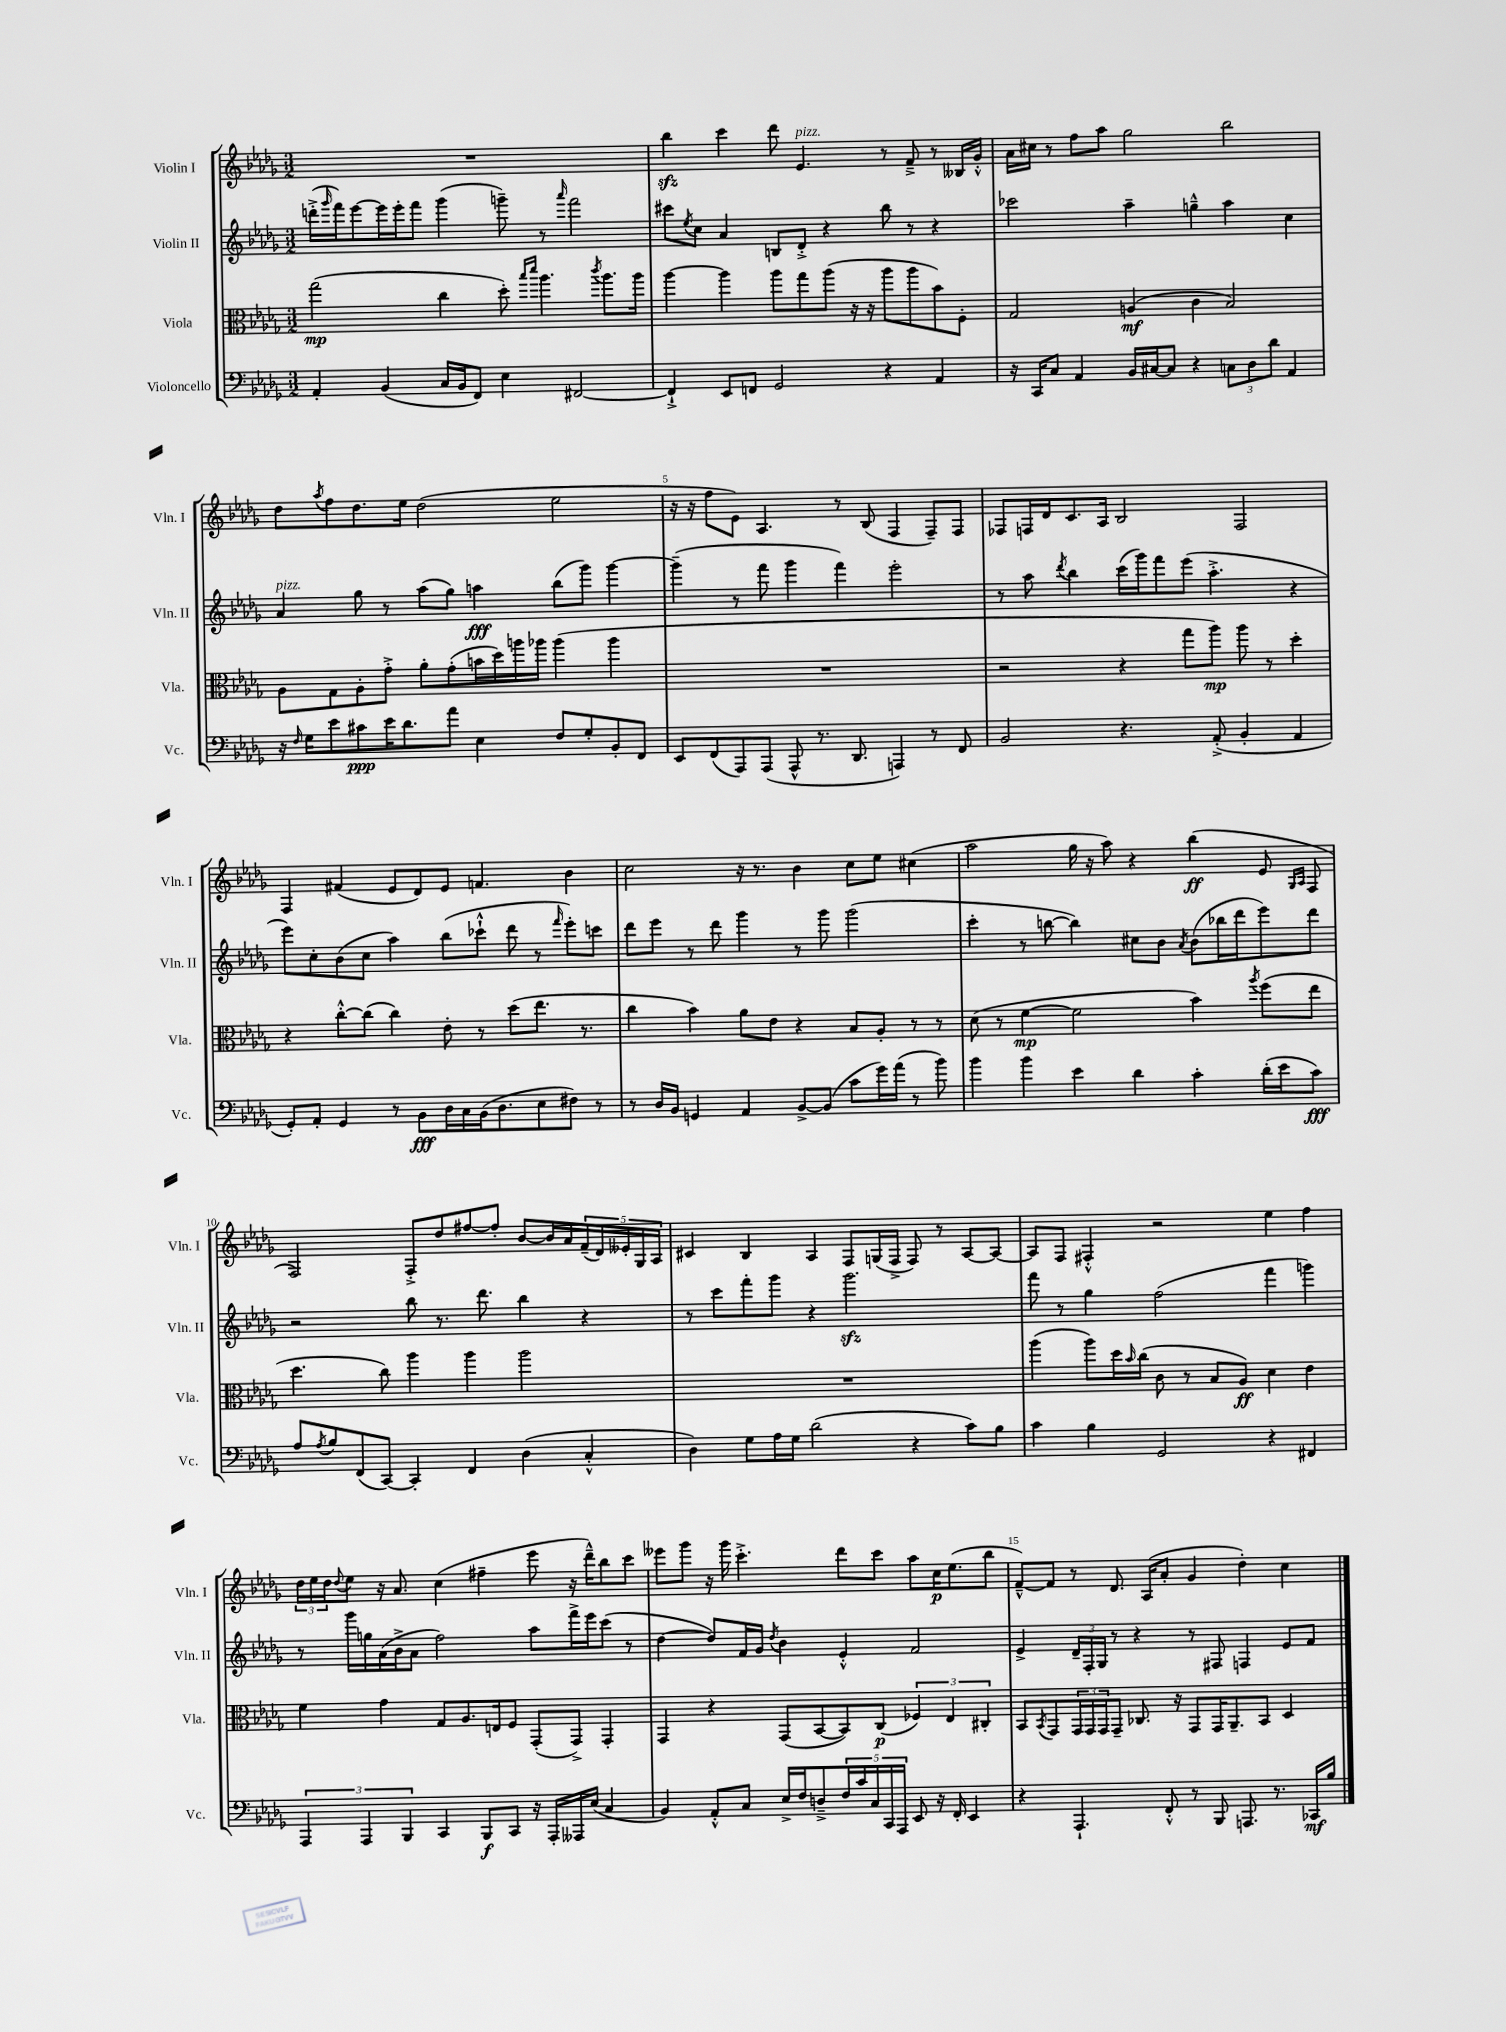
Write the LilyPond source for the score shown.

<<
\new StaffGroup <<
\new Staff = "s0" \with { instrumentName = "Violin I" shortInstrumentName = "Vln. I" } {
    \clef treble \key des \major \numericTimeSignature \time 3/2
    R1. |
    bes''4\sfz c'''4 des'''8 ees'4.^\markup { \italic "pizz." } r8 f'8---> r8 beses16 ges'16-.-^ |
    aes'16 cis''16 r8 f''8 aes''8 ges''2 bes''2 |
    des''8 \acciaccatura { aes''8 } f''8 des''8. ees''16 des''2( ees''2 |
    r16 r16 f''8 ees'8) aes4. r8 bes8( f4 f8--) f8 |
    fes8 f16 des'16 c'8. aes16 bes2 f2 |
    f4 fis'4( ees'8 des'8) ees'8 f'4. bes'4 |
    c''2 r16 r8. bes'4 c''8 ees''8 cis''4( |
    aes''2 ges''16 r16 aes''8) r4 bes''4\ff( ees'8 \grace { ges16 aes16 } f8 |
    f2) f8-.-> des''8 fis''8~ fis''8-. bes'8~ bes'16 aes'16 \tuplet 5/4 { f'16--( des'16) eeses'16-. ges16 aes16 } |
    cis'4 bes4 aes4 f8 g16( f16-> f8) r8 aes8~ aes8~ |
    aes8 f8 fis4-.-^ r2 ees''4 f''4 |
    \tuplet 3/2 { des''16 ees''16 des''16 } \appoggiatura { des''8 } ees''8 r16 aes'8. c''4( fis''4-- ees'''8 r16 des'''16---^) bes''8 c'''8 |
    eeses'''8 ges'''8 r16 ges'''16 c'''4.-.-> des'''8 c'''8 aes''8 c''16\p ees''8.( bes''8 |
    f'8~---^) f'8 r8 des'8. aes16( aes'8-. ges'4 des''4-.) c''4 \bar "|." |
}
\new Staff = "s1" \with { instrumentName = "Violin II" shortInstrumentName = "Vln. II" } {
    \clef treble \key des \major \numericTimeSignature \time 3/2
    d'''16-.->( \grace { ges'''16 } f'''16) ees'''8~ ees'''16 ees'''16-. f'''8 ges'''4( g'''8--) r8 \grace { aes'''16 } f'''2 |
    cis'''8 \acciaccatura { ees''8 } c''8 aes'4 b8 des'8-.-> r4 bes''8 r8 r4 |
    ces'''2 aes''4-- g''4---^ aes''4 c''4 |
    aes'4^\markup { \italic "pizz." } ges''8 r8 aes''8( ges''8) a''4\fff bes''8( ges'''8) ges'''4~ |
    ges'''4--( r8 f'''8 ges'''4 f'''4) ees'''2-. |
    r8 aes''8 \acciaccatura { des'''8 } bes''4 c'''16( ges'''16) f'''8 ees'''8( aes''4.-.-> r4 |
    ees'''8) c''8-. bes'8( c''8 aes''4) bes''8( ces'''8-!-^ des'''8 r8 \grace { f'''16 } ees'''8-.) c'''8 |
    des'''8 ees'''8 r8 des'''8 ges'''4 r8 ges'''8 ges'''2( |
    c'''4-. r8 b''8~ b''4) cis''8 bes'8 \acciaccatura { aes'8 } bes'8( bes''16 des'''16 ees'''8) des'''8 |
    r2 bes''8 r8. des'''8. bes''4 r4 |
    r8 c'''8 f'''8-. ges'''8 r4 ges'''2.\sfz |
    f'''8 r8 ges''4 f''2( f'''4 g'''4) |
    r8 ges'''16 g''16 aes'16( bes'16-> aes'8 f''2) aes''8 f'''16-> ees'''16 c'''8( r8 |
    des''4~ des''8) f'16 ges'16 \acciaccatura { des''8 } bes'4 ees'4-.-^ f'2 |
    ees'4-> \tuplet 3/2 { des'16-- f16-. ges16 } r8 r4 r8 fis8 f4 ees'8 f'8 \bar "|." |
}
\new Staff = "s2" \with { instrumentName = "Viola" shortInstrumentName = "Vla." } {
    \clef alto \key des \major \numericTimeSignature \time 3/2
    ges''2\mp( c''4 des''8-.) \grace { bes''16 des'''16 } aes''4. \acciaccatura { c'''8 } aes''8. aes''16 |
    aes''4~ aes''4 aes''8 ges''8 aes''8( r16 r16 aes''8 aes''8 bes'8) f8-. |
    ges2 a4\mf( c'4 bes2) |
    aes8 ges8 aes8-. ges'8-.-> aes'8-. ges'8-.( b'16 des''16) a''16 aes''16 aes''4( aes''4 |
    R1. |
    r2 r4 ges''8 aes''8\mp) aes''8 r8 des''4-. |
    r4 c''8~-.-^ c''8( c''4) ees'8-. r8 des''8( ees''8. r8. |
    c''4 bes'4) aes'8 ees'8 r4 bes8 aes8-. r8 r8 |
    des'8( r8 f'4~\mp f'2 bes'4) \acciaccatura { aes''8 } f''8( ees''8 |
    des''4. c''8) aes''4 aes''4 aes''2 |
    R1. |
    aes''4( aes''8) des''16 \grace { bes'16 } c''16( c'8 r8 bes8 aes8\ff) des'4 ees'4 |
    f'4 ges'4 ges8 aes8. e16 f8 ges,8-.( ges,8->) ges,4-. |
    ges,4 r4 ges,8( bes,8~ bes,8) c8\p( \tuplet 3/2 { fes4) ees4 cis4-. } |
    bes,8 \acciaccatura { bes,8 } ges,8 \tuplet 3/2 { ges,16 ges,16 ges,16 } ges,8-- ces8. r16 ges,8 ges,16 aes,8.-- bes,8 des4 \bar "|." |
}
\new Staff = "s3" \with { instrumentName = "Violoncello" shortInstrumentName = "Vc." } {
    \clef bass \key des \major \numericTimeSignature \time 3/2
    aes,4-. bes,4( c16 bes,16 f,8) ees4 fis,2~ |
    fis,4-!-> ees,8 f,8 ges,2 r4 aes,4 |
    r16 c,16 c8 aes,4 bes,16 cis16~ cis8 r4 \tuplet 3/2 { c8 des8 des'8 } aes,4 |
    r16 \grace { f16 } ges16 ees'8 cis'8\ppp ees'16 des'8. aes'8 ees4 f8 ges8-. bes,8-. f,8 |
    ees,8 f,8( aes,,8) aes,,8( aes,,8-^ r8. des,8. a,,4) r8 f,8 |
    bes,2 r4. aes,8-.->( bes,4-. aes,4 |
    ges,8-.) aes,8-. ges,4 r8 bes,8\fff des16 c16 bes,16( des8. ees8 fis8) r8 |
    r8 des16 bes,16 g,4 aes,4 bes,8~-> bes,8( c'8 ges'16) aes'16( r8 bes'8) |
    bes'4 bes'4 ees'4 des'4 c'4-. des'16-.( ees'16 c'8\fff) |
    aes8 \acciaccatura { aes8 } bes8 f,8( c,8~) c,4-. f,4 des4( c4-.-^ |
    des4) ges8 aes16 ges16 des'2( r4 c'8) bes8 |
    c'4 bes4 ges,2 r4 fis,4 |
    \tuplet 3/2 { aes,,4 aes,,4 bes,,4 } c,4 bes,,8\f c,8 r16 aes,,16-. aeses,,16 ees16( c4 |
    bes,4) aes,8-.-^ c8 ees16-> f16 d8---> \tuplet 5/4 { f16 c'16 c16 c,16 aes,,16 } ees,8 r16 f,16-. ees,4 |
    r4 aes,,4.-! f,8-.-^ r8 bes,,8 a,,8. r8. ces,16\mf bes16 \bar "|." |
}
>>
>>
\layout { \context { \Score \override BarNumber.break-visibility = ##(#f #t #t) barNumberVisibility = #(every-nth-bar-number-visible 5) } }
